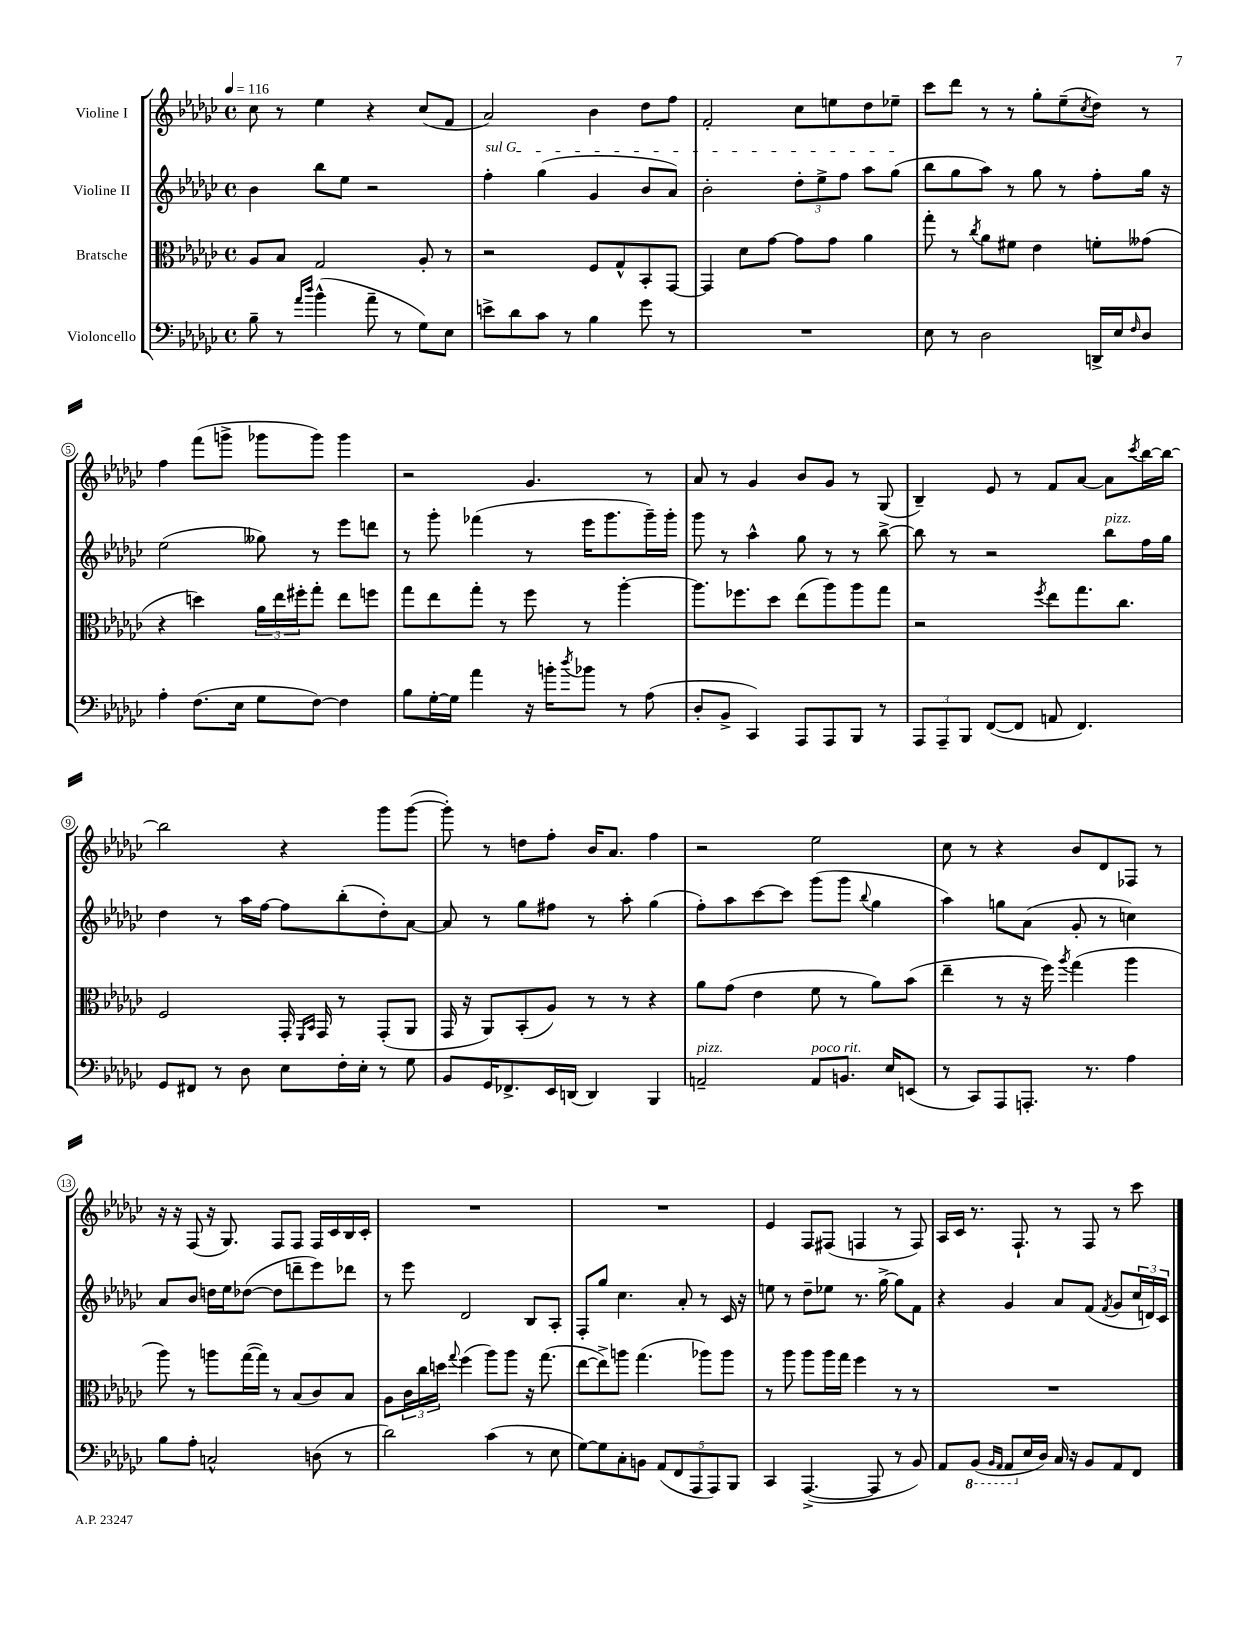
<<
\new StaffGroup <<
\new Staff = "s0" \with { instrumentName = "Violine I" } {
    \clef treble \key ges \major \defaultTimeSignature \time 4/4 \tempo 4 = 116
    ces''8 r8 ees''4 r4 ces''8( f'8 |
    aes'2) bes'4 des''8 f''8 |
    f'2-. ces''8 e''8 des''8 ees''8-- |
    ces'''8 des'''8 r8 r8 ges''8-. ees''8--( \acciaccatura { ces''8 } des''8) r8 |
    f''4 f'''8( g'''8-> ges'''8 ges'''8) ges'''4 |
    r2 ges'4. r8 |
    aes'8 r8 ges'4 bes'8 ges'8 r8 ges8( |
    bes4--) ees'8 r8 f'8 aes'8~ aes'8 \acciaccatura { ces'''8 } bes''16~ bes''16~ |
    bes''2 r4 ges'''8 ges'''8~( |
    ges'''8-.) r8 d''8 f''8-. bes'16 aes'8. f''4 |
    r2 ees''2 |
    ces''8 r8 r4 bes'8 des'8 fes8 r8 |
    r16 r16 f8( r16 ges8.) f8 f8 f16 ces'16 bes16 ces'16-. |
    R1 |
    R1 |
    ees'4 f8 fis8( f4 r8 f8) |
    aes16 ces'16 r8. f8.-! r8 f8 r8 ces'''8 \bar "|." |
}
\new Staff = "s1" \with { instrumentName = "Violine II" } {
    \clef treble \key ges \major \defaultTimeSignature \time 4/4
    bes'4 bes''8 ees''8 r2 |
    \once \override TextSpanner.bound-details.left.text = \markup { \italic "sul G" } f''4-.\startTextSpan ges''4( ges'4 bes'8 aes'8) |
    bes'2-. \tuplet 3/2 { des''8-. ees''8-> f''8 } aes''8 ges''8\stopTextSpan( |
    bes''8 ges''8 aes''8) r8 ges''8 r8 f''8-. ges''16 r16 |
    ees''2( geses''8) r8 ees'''8 d'''8 |
    r8 ges'''8-. fes'''4( r8 ees'''16 ges'''8. ges'''16--) ges'''16-. |
    ges'''8 r8 aes''4-^ ges''8 r8 r8 bes''8~-> |
    bes''8 r8 r2 bes''8^\markup { \italic "pizz." } f''16 ges''16 |
    des''4 r8 aes''16 f''16~ f''8 bes''8-.( des''8-.) aes'8~ |
    aes'8 r8 ges''8 fis''8 r8 aes''8-. ges''4( |
    f''8-.) aes''8 ces'''8~ ces'''8 ges'''8( ges'''8 \appoggiatura { bes''8 } ges''4 |
    aes''4) g''8 aes'8( ges'8-. r8 c''4) |
    aes'8 bes'8 d''16 ees''16 des''8~( des''8 d'''8-- ees'''8) des'''8 |
    r8 ees'''8 des'2 bes8 aes8-. |
    f8-. ges''8 ces''4. aes'8-. r8 ces'16 r16 |
    e''8 r8 des''8-- ees''8 r8. ges''16~-> ges''8 f'8 |
    r4 ges'4 aes'8 f'8( \acciaccatura { f'8 } ges'8 \tuplet 3/2 { ces''16 d'16) ces'16 } \bar "|." |
}
\new Staff = "s2" \with { instrumentName = "Bratsche" } {
    \clef alto \key ges \major \defaultTimeSignature \time 4/4
    aes8 bes8 ges2 aes8-. r8 |
    r2 f8 ges8-^ bes,8-. ges,8~ |
    ges,4 des'8 ges'8~ ges'8 ges'8 aes'4 |
    ges''8-. r8 \acciaccatura { ces''8 } aes'8 fis'8 ees'4 f'8-. geses'8( |
    r4 d''4) \tuplet 3/2 { aes'16 ees''16 fis''16-. } ges''8-. ees''8 f''8 |
    ges''8 ees''8 ges''8-. r8 f''8 r8 aes''4~-. |
    aes''8. fes''8. des''8 ees''8( aes''8) aes''8 ges''8 |
    r2 \acciaccatura { f''8 } ees''8 ges''8. ces''8. |
    f2 ges,16-. \grace { f,16 bes,16 } ges,16 r8 ges,8-.( aes,8 |
    ges,16 r16 aes,8) bes,8-.( aes8) r8 r8 r4 |
    aes'8 ges'8( ees'4 f'8 r8 aes'8) bes'8( |
    ees''4-- r8 r16 f''16) \acciaccatura { aes''8 } ges''4( aes''4 |
    aes''8) r8 a''8 ges''16~( ges''16) r8 bes8( ces'8) bes8 |
    aes8 \tuplet 3/2 { ces'16 ces''16 d''16 } \appoggiatura { ges''8 } f''4( aes''8) aes''8 r16 ges''8.( |
    ees''8~ ees''8->) a''8 ges''4.( aes''8) aes''8 |
    r8 aes''8 aes''8 aes''16 ges''16 f''4 r8 r8 |
    R1 \bar "|." |
}
\new Staff = "s3" \with { instrumentName = "Violoncello" } {
    \clef bass \key ges \major \defaultTimeSignature \time 4/4
    bes8-- r8 \grace { aes'16 des''16 } bes'4-^( aes'8-- r8 ges8) ees8 |
    e'8-> des'8 ces'8 r8 bes4 ges'8 r8 |
    R1 |
    ees8 r8 des2 d,16-> ees16 \grace { f16 } des8 |
    aes4-. f8.( ees16 ges8 f8~) f4 |
    bes8 ges16~-. ges16 aes'4 r16 b'16-. \acciaccatura { des''8 } bes'8 r8 aes8( |
    des8-. bes,8-> ces,4) aes,,8 aes,,8 bes,,8 r8 |
    \tuplet 3/2 { aes,,8 aes,,8-- bes,,8 } f,8~( f,8 a,8 f,4.) |
    ges,8 fis,8 r8 des8 ees8 f16-. ees16-. r8 ges8 |
    bes,8 ges,16 fes,8.-> ees,16 d,16( d,4) bes,,4 |
    a,2--^\markup { \italic "pizz." } a,8^\markup { \italic "poco rit." } b,8. ees16 e,8( |
    r8 ces,8) aes,,8 a,,8.-. r8. aes4 |
    bes8 aes8-. c2-^ d8( r8 |
    des'2) ces'4( r8 ees8 |
    ges8~) ges8 ces8-. b,8 \tuplet 5/4 { aes,8( f,8 aes,,8 aes,,8) bes,,8 } |
    ces,4 aes,,4.~->( aes,,8 r8 bes,8) |
    aes,8 \ottava #-1 bes,,8( \grace { bes,,16 aes,,16 } aes,,8 \ottava #0 ees16 des16) ces16 r16 bes,8 aes,8 f,8 \bar "|." |
}
>>
>>
\layout { \context { \Score \override BarNumber.stencil = #(make-stencil-circler 0.1 0.3 ly:text-interface::print) } }
